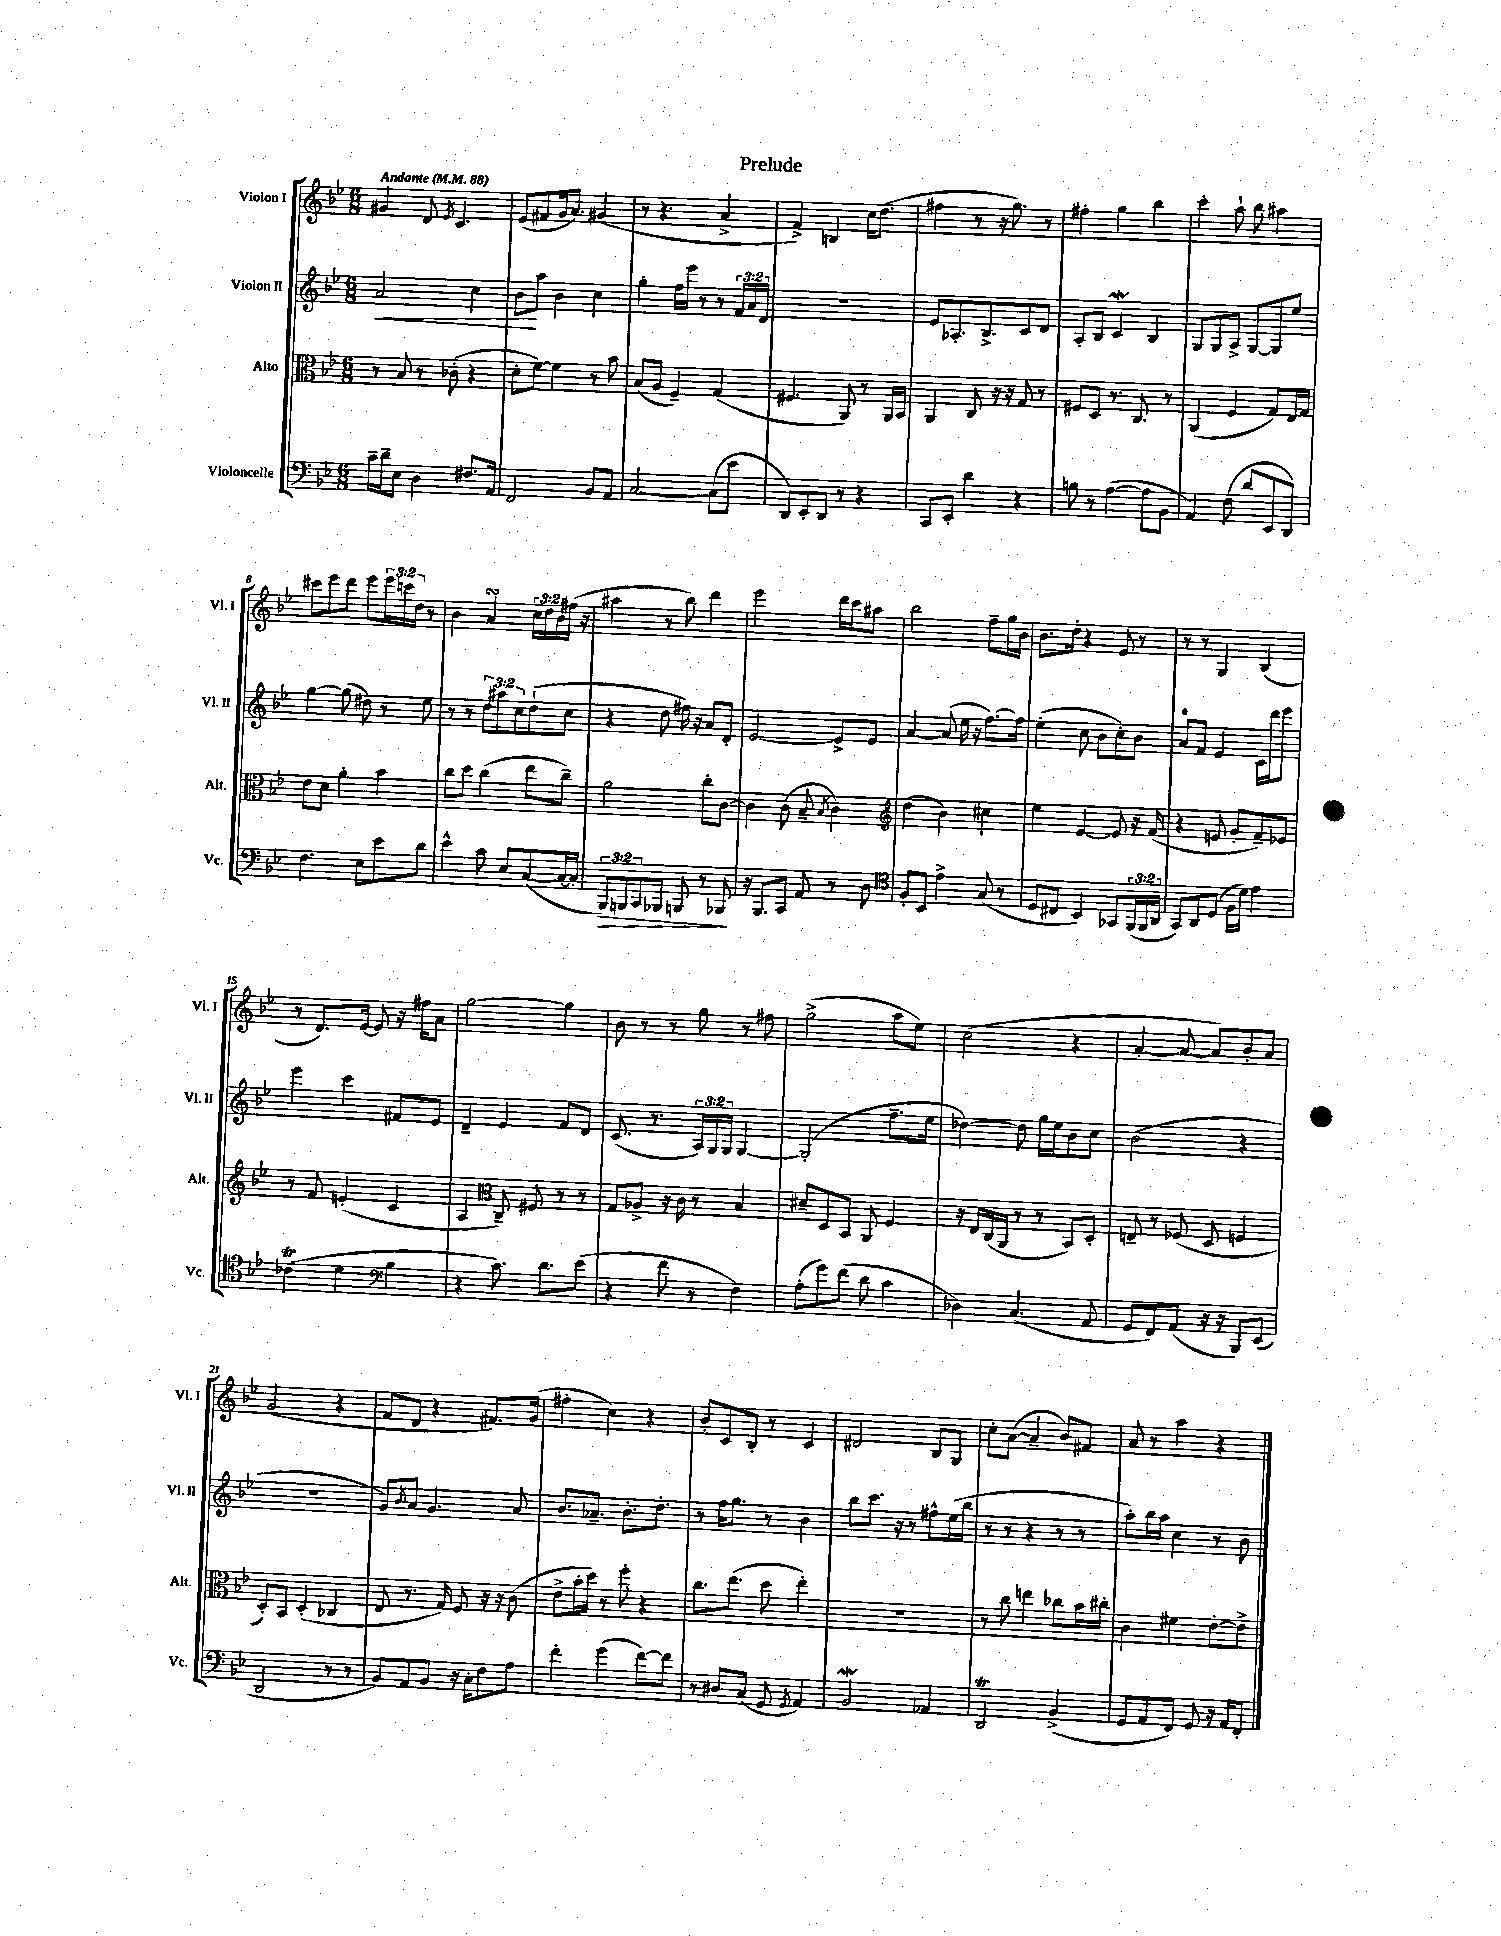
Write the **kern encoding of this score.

**kern	**dynam	**kern	**kern	**dynam	**kern
*part4	*part4	*part3	*part2	*part2	*part1
*staff4	*staff4	*staff3	*staff2	*staff2	*staff1
*I"Violoncelle	*	*I"Alto	*I"Violon II	*	*I"Violon I
*I'Vc.	*	*I'Alt.	*I'Vl. II	*	*I'Vl. I
*clefF4	*	*clefC3	*clefG2	*	*clefG2
*k[b-e-]	*	*k[b-e-]	*k[b-e-]	*	*k[b-e-]
*M6/8	*	*M6/8	*M6/8	*	*M6/8
*MM88	*	*MM88	*MM88	*	*MM88
=1	=1	=1	=1	=1	=1
!	!	!	!	!	!LO:TX:a:B:t=Andante
!	!	!	!	!LO:HP:b	!
16c~\LL	.	8r	2a/	<	4g#X/
16d~\J	.	.	.	.	.
8E-\J	.	8B-/	.	.	.
4D\	.	8r	.	.	8d/
.	.	.	.	.	8qe-/
.	.	(8c-X'\	.	.	4.c/
8.F#X/L	.	4r	4cc\	.	.
16AA/Jk	.	.	.	.	.
=2	=2	=2	=2	=2	=2
2FF/	.	8d'\L	8b-\L	.	(8e-/L
.	.	[8f\J)	8aa\J	[	8f#X/
.	.	4f\]	4b-\	.	16g/k
.	.	.	.	.	8.a/J)
8BB-/L	.	8r	4cc\	.	(4g#X/
8AA/J	.	8b-\	.	.	.
=3	=3	=3	=3	=3	=3
[2C/	.	(8B-/L	4gg'\	.	8r
.	.	8A/J	.	.	4.r
.	.	4F~/)	16ff\LL	.	.
.	.	.	16eee-\JJ	.	.
.	.	.	8r	.	.
(8C\L]	.	(4G/	8r	.	4a^/
8e-\J	.	.	24f/LL	.	.
.	.	.	24a/	.	.
.	.	.	24d/JJ	.	.
=4	=4	=4	=4	=4	=4
8DD/L)	.	4.F#X/	2.r	.	4f^/)
8EE-'/	.	.	.	.	.
8DD/J	.	.	.	.	4Bn/
8r	.	8AA/)	.	.	.
4r	.	8r	.	.	16cc\KL
.	.	.	.	.	(8.dd\J
.	.	16AA/LL	.	.	.
.	.	16BB-/JJ	.	.	.
=5	=5	=5	=5	=5	=5
8CC/L	.	4AA/	8e-/L	.	4ff#X\
8EE-'/J	.	.	8.A-X'/	.	.
4d\	.	8C/	.	.	8r
.	.	.	8.B-^/	.	.
.	.	16r	.	.	16r
.	.	16r	.	.	8.gg\)
4r	.	8G/	8c/	.	.
.	.	8r	8d/J	.	8r
=6	=6	=6	=6	=6	=6
8Bn\	.	8F#X/L	8A'/L	.	4ff#X'\
8r	.	8D/J	8B-/J	.	.
([4A\	.	8.r	4cW/	.	4gg\
.	.	8.C/	.	.	.
8A\L]	.	.	4B-/	.	4bb-\
8BB-\J	.	8r	.	.	.
=7	=7	=7	=7	=7	=7
4AA/)	.	(4AA/	8G/L	.	4ccc'\
.	.	.	8G/	.	.
(8F\	.	4F/	8A^/J	.	8aa`\
8d/L	.	.	[8G/L	.	8bb-\
8EE-/	.	8G/L)	8G/]	.	4aa#X\
8DD/J)	.	16E-/L	8ee-/J	.	.
.	.	16G/JJ	.	.	.
!!LO:LB:g=z
=8	=8	=8	=8	=8	=8
4.F\	.	8e-\L	[4gg\	.	8ccc#X\L
.	.	8d\J	.	.	8eee-\
.	.	4a'\	(8gg\]	.	8ddd\J
8E-\L	.	.	8dd#X\)	.	8eee-\L
8e-\	.	4b-\	8r	.	24eee-\L
.	.	.	.	.	24cccn\
.	.	.	.	.	24dd\JJ
8d\J	.	.	8ee-\	.	8r
=9	=9	=9	=9	=9	=9
4e-^^\	.	8cc\L	8r	.	4b-\
.	.	8dd\J	8r	.	.
8c\	.	(4cc\	12dd\L	.	4asSsS/
.	.	.	12aa#X\	.	.
8E-/L	.	.	.	.	.
.	.	.	12cc\	.	.
([8C/	.	8ee-\L	(8dd`\	.	24cc\LL
.	.	.	.	.	24dd\
.	.	.	.	.	24b-\
16C/L_	.	8cc~\J)	8cc\J	.	(16ff#X\JJ
16C'/JJ]	.	.	.	.	16r
=10	=10	=10	=10	=10	=10
!	!LO:HP:b	!	!	!	!
12BBB-/L)	>	2a\	4r	.	4aa#X\
12BBBn/	.	.	.	.	.
12CC/	.	.	.	.	.
8BBB-X/J	.	.	8dd\	.	8r
8BBBn/	.	.	16ff#X\)	.	8bb-\)
.	.	.	16r	.	.
8r	.	8cc'\L	8a/L	.	4ddd\
8BBB-X/	.	[8c\J	8d'/J	.	.
.	]	.	.	.	.
=11	=11	=11	=11	=11	=11
16r	.	4c\]	[2e-/	.	2eee-\
8.BBB-/L	.	.	.	.	.
8CC/J	.	(8c\	.	.	.
8AA/	.	8B-~/	.	.	.
.	.	8qB-/	.	.	.
8r	.	4c\)	8e-^/L]	.	16ddd\LL
.	.	.	.	.	16ccc\J
8D\	.	.	8e-/J	.	8aa#X\J
=12	=12	=12	=12	=12	=12
*clefC4	*	*clefG2	*	*	*
8F'/L	.	(4dd\	[4a/	.	2bb-\
8BB-/J	.	.	.	.	.
4e-^\	.	4b-\)	(8a/]	.	.
.	.	.	16ee-\	.	.
.	.	.	16r	.	.
(8G/	.	4cc#X\	[8.ff\L)	.	8ff~\L
8r	.	.	.	.	16gg\L
.	.	.	16ff\Jk]	.	16b-\JJ
=13	=13	=13	=13	=13	=13
8D/L	.	4ee-\	(4ee-'\	.	8.b-\L
8C#X/J	.	.	.	.	.
.	.	.	.	.	16dd'\Jk
4BB-/)	.	[4e-/	8cc\	.	4r
.	.	.	8b-\L	.	.
8GG-X/L	.	8e-/]	8cc'\)	.	8e-/
(24FF/L	.	16r	8b-\J	.	8r
24FF/	.	.	.	.	.
.	.	(16f/	.	.	.
24AA/JJ	.	.	.	.	.
=14	=14	=14	=14	=14	=14
8GG/L)	.	4r	8a/L	.	8r
8AA/	.	.	8f/J	.	8r
(8D/J	.	8en/	4e-/	.	4G/
16F\LL	.	8g'/L	.	.	.
16d\JJ)	.	.	.	.	.
4e-\	.	8f~/)	16c\LL	.	(4B-/
.	.	.	16ddd\J	.	.
.	.	8e-X/J	8eee-\J	.	.
!!LO:LB:g=z
=15	=15	=15	=15	=15	=15
(4c-XT\	.	8r	4eee-\	.	8r
.	.	8f/	.	.	8.d/L)
4d\	.	(4en'/	4ccc\	.	.
.	.	.	.	.	[16e-/Jk
.	.	.	.	.	8e-/]
*clefF4	*	*	*	*	*
4B-\	.	4c/	8f#X/L	.	16r
.	.	.	.	.	16ff#X\KL
.	.	.	8e-/J	.	8a\J
=16	=16	=16	=16	=16	=16
4r	.	4A/	4d~/	.	[2gg\
*	*	*clefC3	*	*	*
8.c\)	.	8C~/)	4e-/	.	.
.	.	8F#X/	.	.	.
8.d\L	.	.	.	.	.
.	.	8r	8f/L	.	4gg\]
(8e-\J	.	8r	8d/J	.	.
=17	=17	=17	=17	=17	=17
4r	.	8G/L	(8.c/	.	8b-\
.	.	8A-X^/J	.	.	8r
.	.	.	8.r	.	.
8f\	.	16r	.	.	8r
.	.	16c\	.	.	.
8r	.	8r	24A/LL)	.	8gg\
.	.	.	24G/	.	.
.	.	.	24G/JJ	.	.
4F\)	.	4B-/	[4G/	.	8r
.	.	.	.	.	8ff#X\
=18	=18	=18	=18	=18	=18
(8A'\L	.	8d#X~/L	(2G'/]	.	(2gg^\
8g\)	.	8D/	.	.	.
(8f\J	.	8BB-/J	.	.	.
8d\	.	8AA/	.	.	.
4c\	.	4F/	8.ff~\L	.	8aa\L
.	.	.	.	.	8ee-\J)
.	.	.	16ee-\Jk	.	.
=19	=19	=19	=19	=19	=19
4D-X\)	.	16r	[4dd-X\)	.	(2cc\
.	.	16E-/LL	.	.	.
.	.	(16C/	.	.	.
.	.	16AA/JJ	.	.	.
(4.C/	.	8r	8dd-\]	.	.
.	.	8r	16gg\LL	.	.
.	.	.	16ee-\J	.	.
.	.	8BB-/L)	8b-\	.	4r
8AA/	.	8D'/J	8cc\J	.	.
=20	=20	=20	=20	=20	=20
8GG/L	.	8En~/	(2b-\	.	[4a'/
8FF/)	.	8r	.	.	.
(8AA/J	.	(8F-X/	.	.	8a/_
16r	.	8D/	.	.	8a/L])
16r	.	.	.	.	.
8BBB-/L)	.	4Fn/	4r	.	8b-'/
(8EE-/J	.	.	.	.	8a/J
!!LO:LB:g=z
=21	=21	=21	=21	=21	=21
2DD/	.	8D'/L)	2.r	.	(2g/
.	.	8BB-/J	.	.	.
.	.	(4D'/	.	.	.
8r	.	4C-X/	.	.	4r
8r	.	.	.	.	.
=22	=22	=22	=22	=22	=22
8BB-/L)	.	8E-/	8g/L)	.	8f/L
.	.	.	8qb-/	.	.
8AA/	.	8.r	8a/J	.	8d/J
8BB-/J	.	.	4.g/	.	4r
.	.	16G/)	.	.	.
16r	.	8F/	.	.	.
16C'\KL	.	.	.	.	.
8F\	.	16r	.	.	8.f#X/L)
.	.	16r	.	.	.
8A\J	.	(8c\	8a/	.	.
.	.	.	.	.	(16g/Jk
=23	=23	=23	=23	=23	=23
4f'\	.	8e-^\L	8.b-/L	.	4ff#X'\
.	.	16b-'\L	.	.	.
.	.	16dd\JJ)	8.a-X~/J	.	.
(4g\	.	8r	.	.	4cc\)
.	.	8ff'\	8.b-'\L	.	.
[8f\L)	.	4r	.	.	4r
.	.	.	8.dd'\J	.	.
8f\J]	.	.	.	.	.
=24	=24	=24	=24	=24	=24
8r	.	8.cc\L	8r	.	8b-'/L
8D#X/L	.	.	16ff\KL	.	8c/
.	.	(8.ee-\J	8.gg\J	.	.
(8C/J	.	.	.	.	8B-'/J
8GG/	.	8dd\	8r	.	8r
8qGG/	.	.	.	.	.
4AA/)	.	4ee-'\)	4b-\	.	4c/
=25	=25	=25	=25	=25	=25
2BB-w/	.	2.r	8bb-\L	.	2d#X/
.	.	.	8.ccc\J	.	.
.	.	.	16r	.	.
.	.	.	8r	.	.
4AA-X/	.	.	8ff#X^^\L	.	8B-/L
.	.	.	(16ee-\L	.	8G/J
.	.	.	16bb-\JJ	.	.
=26	=26	=26	=26	=26	=26
2DDt/	.	8r	8r	.	8cc'\L
.	.	8cc\	8r	.	([8a\J
.	.	4een\	4r	.	4a~/]
(4BB-^/	.	8cc-X\L	8r	.	8b-/L)
.	.	16b-\L	8r	.	8f#X/J
.	.	16cc#X'\JJ	.	.	.
=27	=27	=27	=27	=27	=27
8GG/L	.	4c\	8aa'\L)	.	8a/
8AA/	.	.	16bb-\L	.	8r
.	.	.	16aa\JJ	.	.
8FF/J)	.	4f#X\	4cc\	.	4aa\
8GG/	.	.	.	.	.
16r	.	[8e-'\L	8r	.	4r
16AA/KL	.	.	.	.	.
8FF'/J	.	8e-^\J]	8b-\	.	.
==	==	==	==	==	==
*-	*-	*-	*-	*-	*-
